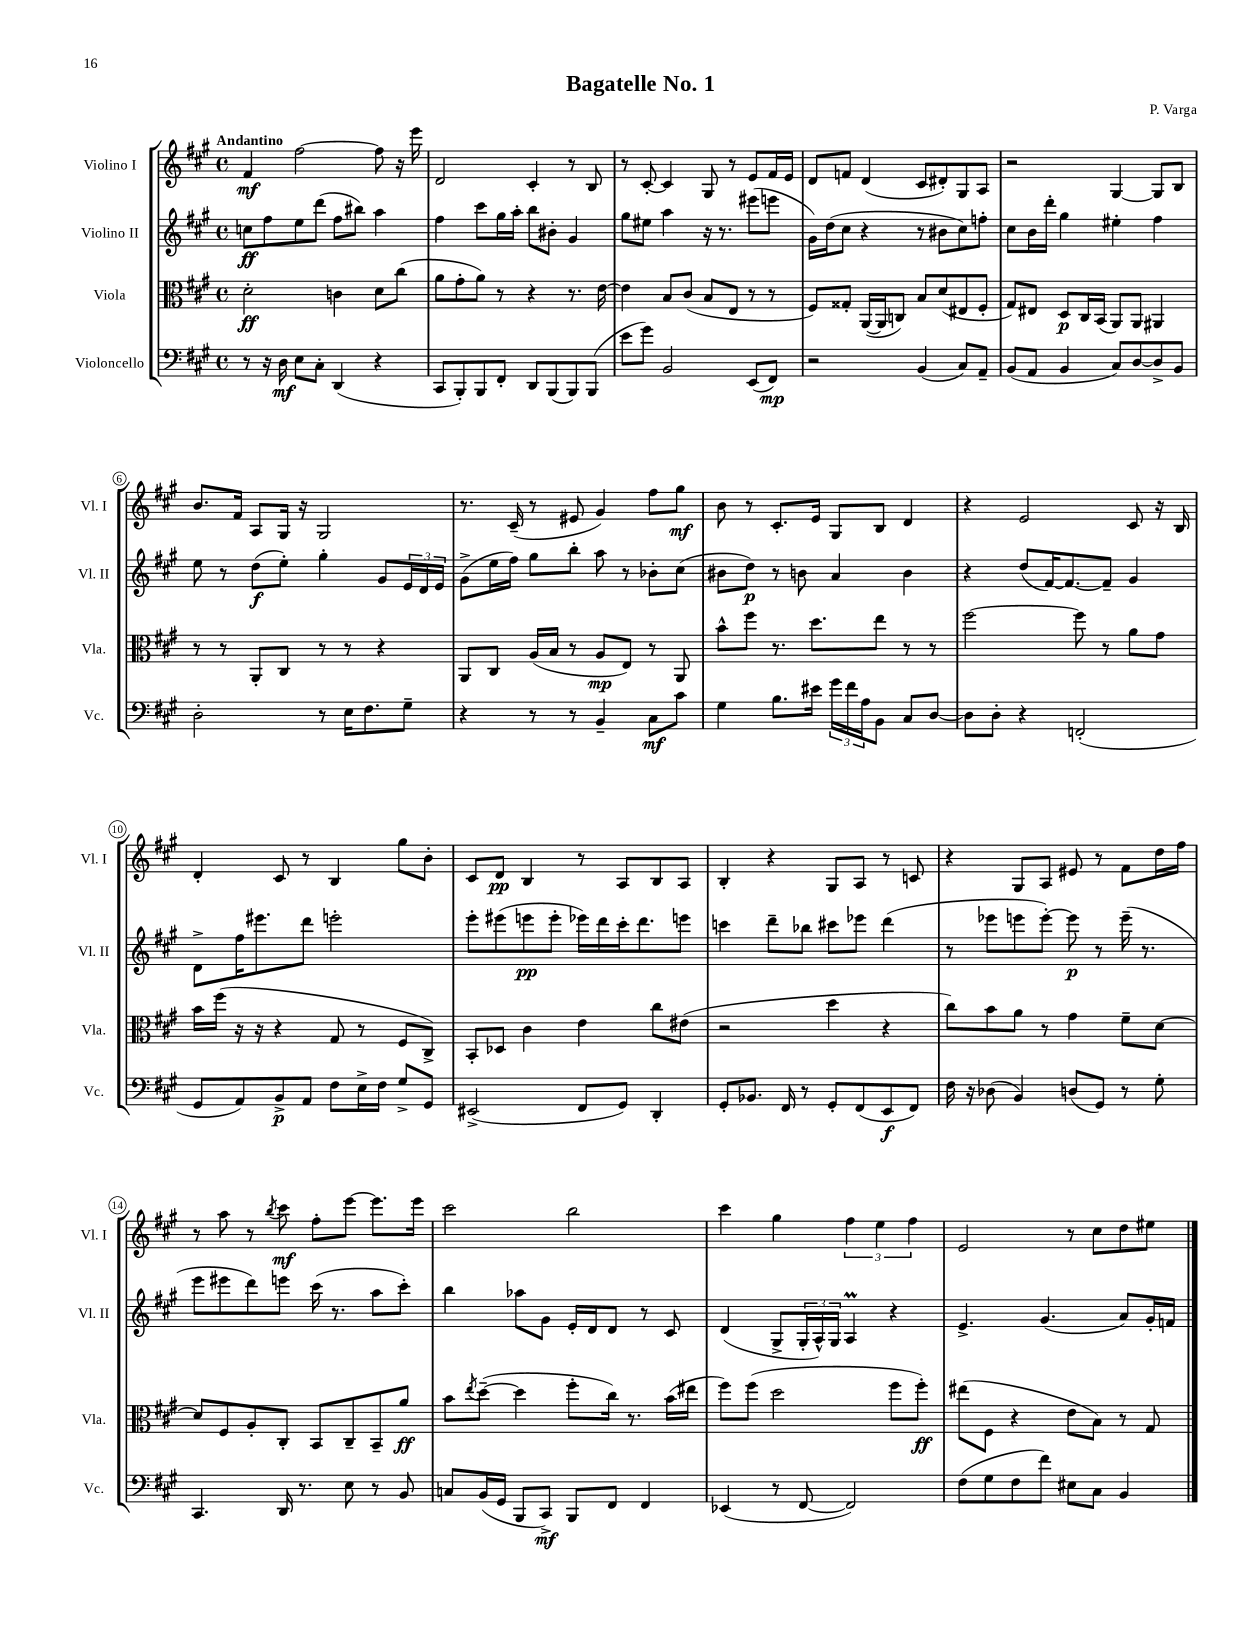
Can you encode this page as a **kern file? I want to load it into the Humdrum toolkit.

**kern	**dynam	**kern	**dynam	**kern	**dynam	**kern	**dynam
*part4	*part4	*part3	*part3	*part2	*part2	*part1	*part1
*staff4	*staff4	*staff3	*staff3	*staff2	*staff2	*staff1	*staff1
*I"Violoncello	*	*I"Viola	*	*I"Violino II	*	*I"Violino I	*
*I'Vc.	*	*I'Vla.	*	*I'Vl. II	*	*I'Vl. I	*
*clefF4	*	*clefC3	*	*clefG2	*	*clefG2	*
*k[f#c#g#]	*	*k[f#c#g#]	*	*k[f#c#g#]	*	*k[f#c#g#]	*
*M4/4	*	*M4/4	*	*M4/4	*	*M4/4	*
*met(c)	*	*met(c)	*	*met(c)	*	*met(c)	*
=1	=1	=1	=1	=1	=1	=1	=1
!	!	!	!	!	!	!LO:TX:a:B:t=Andantino	!
8r	.	2d'\	ff	8ccn\L	ff	4f#/	mf
16r	.	.	.	8ff#\	.	.	.
16D\	mf	.	.	.	.	.	.
8E\L	.	.	.	8ee\	.	[2ff#\	.
8C#'\J	.	.	.	(8ddd\J	.	.	.
(4DD/	.	4cn\	.	8ff#\L	.	.	.
.	.	.	.	8bb#X\J)	.	.	.
4r	.	8d\L	.	4aa\	.	8ff#\]	.
.	.	(8cc#\J	.	.	.	16r	.
.	.	.	.	.	.	16eee\	.
=2	=2	=2	=2	=2	=2	=2	=2
8CC#/L	.	8a\L	.	4ff#\	.	2d/	.
8BBB'/)	.	8g#'\	.	.	.	.	.
8BBB/	.	8a\J)	.	8ccc#\L	.	.	.
8FF#'/J	.	8r	.	16gg#\L	.	.	.
.	.	.	.	16aa'\JJ	.	.	.
8DD/L	.	4r	.	8bb\L	.	4c#'/	.
(8BBB/	.	.	.	8b#X'\J	.	.	.
8BBB/)	.	8.r	.	4g#/	.	8r	.
(8BBB/J	.	.	.	.	.	8B/	.
.	.	[16e\	.	.	.	.	.
=3	=3	=3	=3	=3	=3	=3	=3
8e\L	.	4e\]	.	8gg#\L	.	8r	.
8g#\J)	.	.	.	8ee#X\J	.	[8c#'/	.
2BB/	.	8B/L	.	4aa\	.	4c#/]	.
.	.	(8c#/J	.	.	.	.	.
.	.	8B/L	.	16r	.	8G#/	.
.	.	.	.	8.r	.	.	.
.	.	8E/J	.	.	.	8r	.
(8EE/L	.	8r	.	(8eee#X\L	.	8e/L	.
8FF#/J)	mp	8r	.	8eeen\J	.	16f#/L	.
.	.	.	.	.	.	16e/JJ	.
=4	=4	=4	=4	=4	=4	=4	=4
2r	.	8F#/L)	.	16g#\LL)	.	8d/L	.
.	.	.	.	(16dd\J	.	.	.
.	.	8G##X'/J	.	8cc#\J	.	8fn/J	.
.	.	([16AA/LL	.	4r	.	(4d/	.
.	.	16AA/J]	.	.	.	.	.
.	.	8Cn/J)	.	.	.	.	.
(4BB/	.	8B/L	.	8r	.	8c#/L	.
.	.	(8d/	.	8b#X\L	.	8d#X'/)	.
8C#/L)	.	8E#X/	.	8cc#\)	.	8G#/	.
8AA~/J	.	8F#'/J	.	8ffn'\J	.	8A/J	.
=5	=5	=5	=5	=5	=5	=5	=5
(8BB/L	.	8G#/L)	.	8cc#\L	.	2r	.
8AA/J	.	8E#X/J	.	16b\L	.	.	.
.	.	.	.	16ddd'\JJ	.	.	.
4BB/	.	8D/L	p	4gg#\	.	.	.
.	.	16C#/L	.	.	.	.	.
.	.	(16BB/JJ	.	.	.	.	.
8C#/L)	.	8AA/L)	.	4ee#X'\	.	[4G#/	.
[8D/	.	8AA/J	.	.	.	.	.
8D^/]	.	4AA#X/	.	4ff#\	.	8G#/L]	.
8BB/J	.	.	.	.	.	8B/J	.
!!LO:LB:g=z
=6	=6	=6	=6	=6	=6	=6	=6
2D'\	.	8r	.	8ee\	.	8.b/L	.
.	.	8r	.	8r	.	.	.
.	.	.	.	.	.	16f#/Jk	.
.	.	8AA'/L	.	(8dd\L	f	8A/L	.
.	.	8C#/J	.	8ee'\J)	.	16G#/Jk	.
.	.	.	.	.	.	16r	.
8r	.	8r	.	4gg#'\	.	2G#/	.
16E\KL	.	8r	.	.	.	.	.
8.F#\	.	.	.	.	.	.	.
.	.	4r	.	8g#/L	.	.	.
8G#~\J	.	.	.	24e/L	.	.	.
.	.	.	.	24d/	.	.	.
.	.	.	.	24e/JJ	.	.	.
=7	=7	=7	=7	=7	=7	=7	=7
4r	.	8AA/L	.	(8g#^\L	.	8.r	.
.	.	8C#/J	.	16ee\L	.	.	.
.	.	.	.	16ff#\JJ)	.	(16c#~/	.
8r	.	(16A/LL	.	8gg#\L	.	8r	.
.	.	16B/JJ	.	.	.	.	.
8r	.	8r	.	8bb'\J	.	8e#X/	.
4BB~/	.	8A/L	mp	8aa\	.	4g#/)	.
.	.	8E/J)	.	8r	.	.	.
8C#\L	mf	8r	.	8b-X'\L	.	8ff#\L	.
8c#\J	.	8AA/	.	(8cc#\J	.	8gg#\J	mf
=8	=8	=8	=8	=8	=8	=8	=8
4G#\	.	8b^^\L	.	8b#X\L	.	8b\	.
.	.	8ff#\J	.	8dd\J)	p	8r	.
8.B\L	.	8.r	.	8r	.	8.c#'/L	.
.	.	.	.	8bn\	.	.	.
16e#X\Jk	.	8.dd\L	.	.	.	16e/Jk	.
24g#\LL	.	.	.	4a/	.	8G#/L	.
24f#\	.	.	.	.	.	.	.
24A\J	.	.	.	.	.	.	.
8BB\J	.	8ee\J	.	.	.	8B/J	.
8C#/L	.	8r	.	4b\	.	4d/	.
[8D/J	.	8r	.	.	.	.	.
=9	=9	=9	=9	=9	=9	=9	=9
8D\L]	.	[2ff#\	.	4r	.	4r	.
8D'\J	.	.	.	.	.	.	.
4r	.	.	.	(8dd/L	.	2e/	.
.	.	.	.	[16f#/K)	.	.	.
.	.	.	.	8.f#/_	.	.	.
(2FFn'/	.	8ff#\]	.	.	.	.	.
.	.	8r	.	8f#~/J]	.	.	.
.	.	8a\L	.	4g#/	.	8c#/	.
.	.	8g#\J	.	.	.	16r	.
.	.	.	.	.	.	16B/	.
!!LO:LB:g=z
=10	=10	=10	=10	=10	=10	=10	=10
8GG#/L	.	16b\LL	.	8d^\L	.	4d'/	.
.	.	(16ff#\JJ	.	.	.	.	.
8AA/)	.	16r	.	16ff#\K	.	.	.
.	.	16r	.	8.eee#X\	.	.	.
8BB^/	p	4r	.	.	.	8c#/	.
8AA/J	.	.	.	8ddd\J	.	8r	.
8F#\L	.	8G#/	.	2eeen'\	.	4B/	.
16E^\L	.	8r	.	.	.	.	.
16F#\JJ	.	.	.	.	.	.	.
8G#^/L	.	8F#/L	.	.	.	8gg#\L	.
8GG#/J	.	8C#^/J)	.	.	.	8b'\J	.
=11	=11	=11	=11	=11	=11	=11	=11
(2EE#X^/	.	8BB'/L	.	8eee'\L	.	8c#/L	.
.	.	8D-X/J	.	(8eee#X\	.	8d/J	pp
.	.	4c#\	.	8eeen\	pp	4B/	.
.	.	.	.	8eee'\J	.	.	.
8FF#/L	.	4e\	.	16eee-X\LL)	.	8r	.
.	.	.	.	16ddd\	.	.	.
8GG#/J)	.	.	.	16ccc#'\J	.	8A/L	.
.	.	.	.	8.ddd\	.	.	.
4DD'/	.	8cc#\L	.	.	.	8B/	.
.	.	(8e#X\J	.	8eeen\J	.	8A/J	.
=12	=12	=12	=12	=12	=12	=12	=12
8GG#'/L	.	2r	.	4cccn\	.	4B'/	.
8.BB-X/J	.	.	.	.	.	.	.
.	.	.	.	8ddd~\L	.	4r	.
16FF#/	.	.	.	.	.	.	.
8r	.	.	.	8bb-X\J	.	.	.
8GG#'/L	.	4dd\	.	8ccc#X\L	.	8G#/L	.
(8FF#/	.	.	.	8eee-X\J	.	8A/J	.
8EE/	f	4r	.	(4ddd\	.	8r	.
8FF#/J)	.	.	.	.	.	8cn/	.
=13	=13	=13	=13	=13	=13	=13	=13
16F#\	.	8cc#\L)	.	8r	.	4r	.
16r	.	.	.	.	.	.	.
(8D-X\	.	8b\	.	8eee-X\L	.	.	.
4BB/)	.	8a\J	.	8eeen\	.	8G#/L	.
.	.	8r	.	[8eee'\J)	.	8A/J	.
(8Dn/L	.	4g#\	.	8eee\]	p	8e#X/	.
8GG#/J)	.	.	.	8r	.	8r	.
8r	.	8f#~\L	.	(16eee~\	.	8f#\L	.
.	.	.	.	8.r	.	.	.
8G#'\	.	[8d\J	.	.	.	16dd\L	.
.	.	.	.	.	.	16ff#\JJ	.
!!LO:LB:g=z
=14	=14	=14	=14	=14	=14	=14	=14
4.CC#/	.	8d/L]	.	8eee\L	.	8r	.
.	.	8F#/	.	8eee#X\	.	8aa\	.
.	.	8A'/	.	8ddd\)	.	8r	.
.	.	.	.	.	.	8qbb/	.
16DD/	.	8C#'/J	.	8eeen\J	.	8ccc#\	mf
8.r	.	.	.	.	.	.	.
.	.	8BB/L	.	(16ccc#\	.	8ff#'\L	.
.	.	.	.	8.r	.	.	.
8E\	.	8C#~/	.	.	.	[8eee\J	.
8r	.	8BB~/	.	8aa\L	.	8.eee\L]	.
8BB/	.	8a/J	ff	8ccc#'\J)	.	.	.
.	.	.	.	.	.	16eee\Jk	.
=15	=15	=15	=15	=15	=15	=15	=15
8Cn/L	.	8b\L	.	4bb\	.	2ccc#\	.
.	.	8qee/	.	.	.	.	.
(16BB/L	.	([8dd~\J	.	.	.	.	.
16GG#/JJ	.	.	.	.	.	.	.
8BBB/L	.	4dd\]	.	8aa-X\L	.	.	.
8CC#^/J)	mf	.	.	8g#\J	.	.	.
8BBB/L	.	8ff#'\L	.	16e'/LL	.	2bb\	.
.	.	.	.	16d/J	.	.	.
8FF#/J	.	16cc#\Jk)	.	8d/J	.	.	.
.	.	8.r	.	.	.	.	.
4FF#/	.	.	.	8r	.	.	.
.	.	(16b\LL	.	8c#/	.	.	.
.	.	16ee#X\JJ	.	.	.	.	.
=16	=16	=16	=16	=16	=16	=16	=16
(4EE-X/	.	8ff#\L)	.	(4d/	.	4ccc#\	.
.	.	(8ff#\J	.	.	.	.	.
8r	.	2dd\	.	8G#^/L	.	4gg#\	.
[8FF#/	.	.	.	24G#'/L	.	.	.
.	.	.	.	24A^^/)	.	.	.
.	.	.	.	24G#/JJ	.	.	.
2FF#/])	.	.	.	4AM/	.	6ff#\	.
.	.	.	.	.	.	6ee\	.
.	.	8ff#\L	.	4r	.	.	.
.	.	.	.	.	.	6ff#\	.
.	.	8ff#'\J)	ff	.	.	.	.
=17	=17	=17	=17	=17	=17	=17	=17
(8F#\L	.	(8ee#X\L	.	4.e^/	.	2e/	.
8G#\	.	8F#\J	.	.	.	.	.
8F#\	.	4r	.	.	.	.	.
8f#\J)	.	.	.	(4.g#/	.	.	.
8E#X\L	.	8e\L	.	.	.	8r	.
8C#\J	.	8B\J)	.	.	.	8cc#\L	.
4BB/	.	8r	.	8a/L)	.	8dd\	.
.	.	8G#/	.	16g#'/L	.	8ee#X\J	.
.	.	.	.	16fn/JJ	.	.	.
==	==	==	==	==	==	==	==
*-	*-	*-	*-	*-	*-	*-	*-
